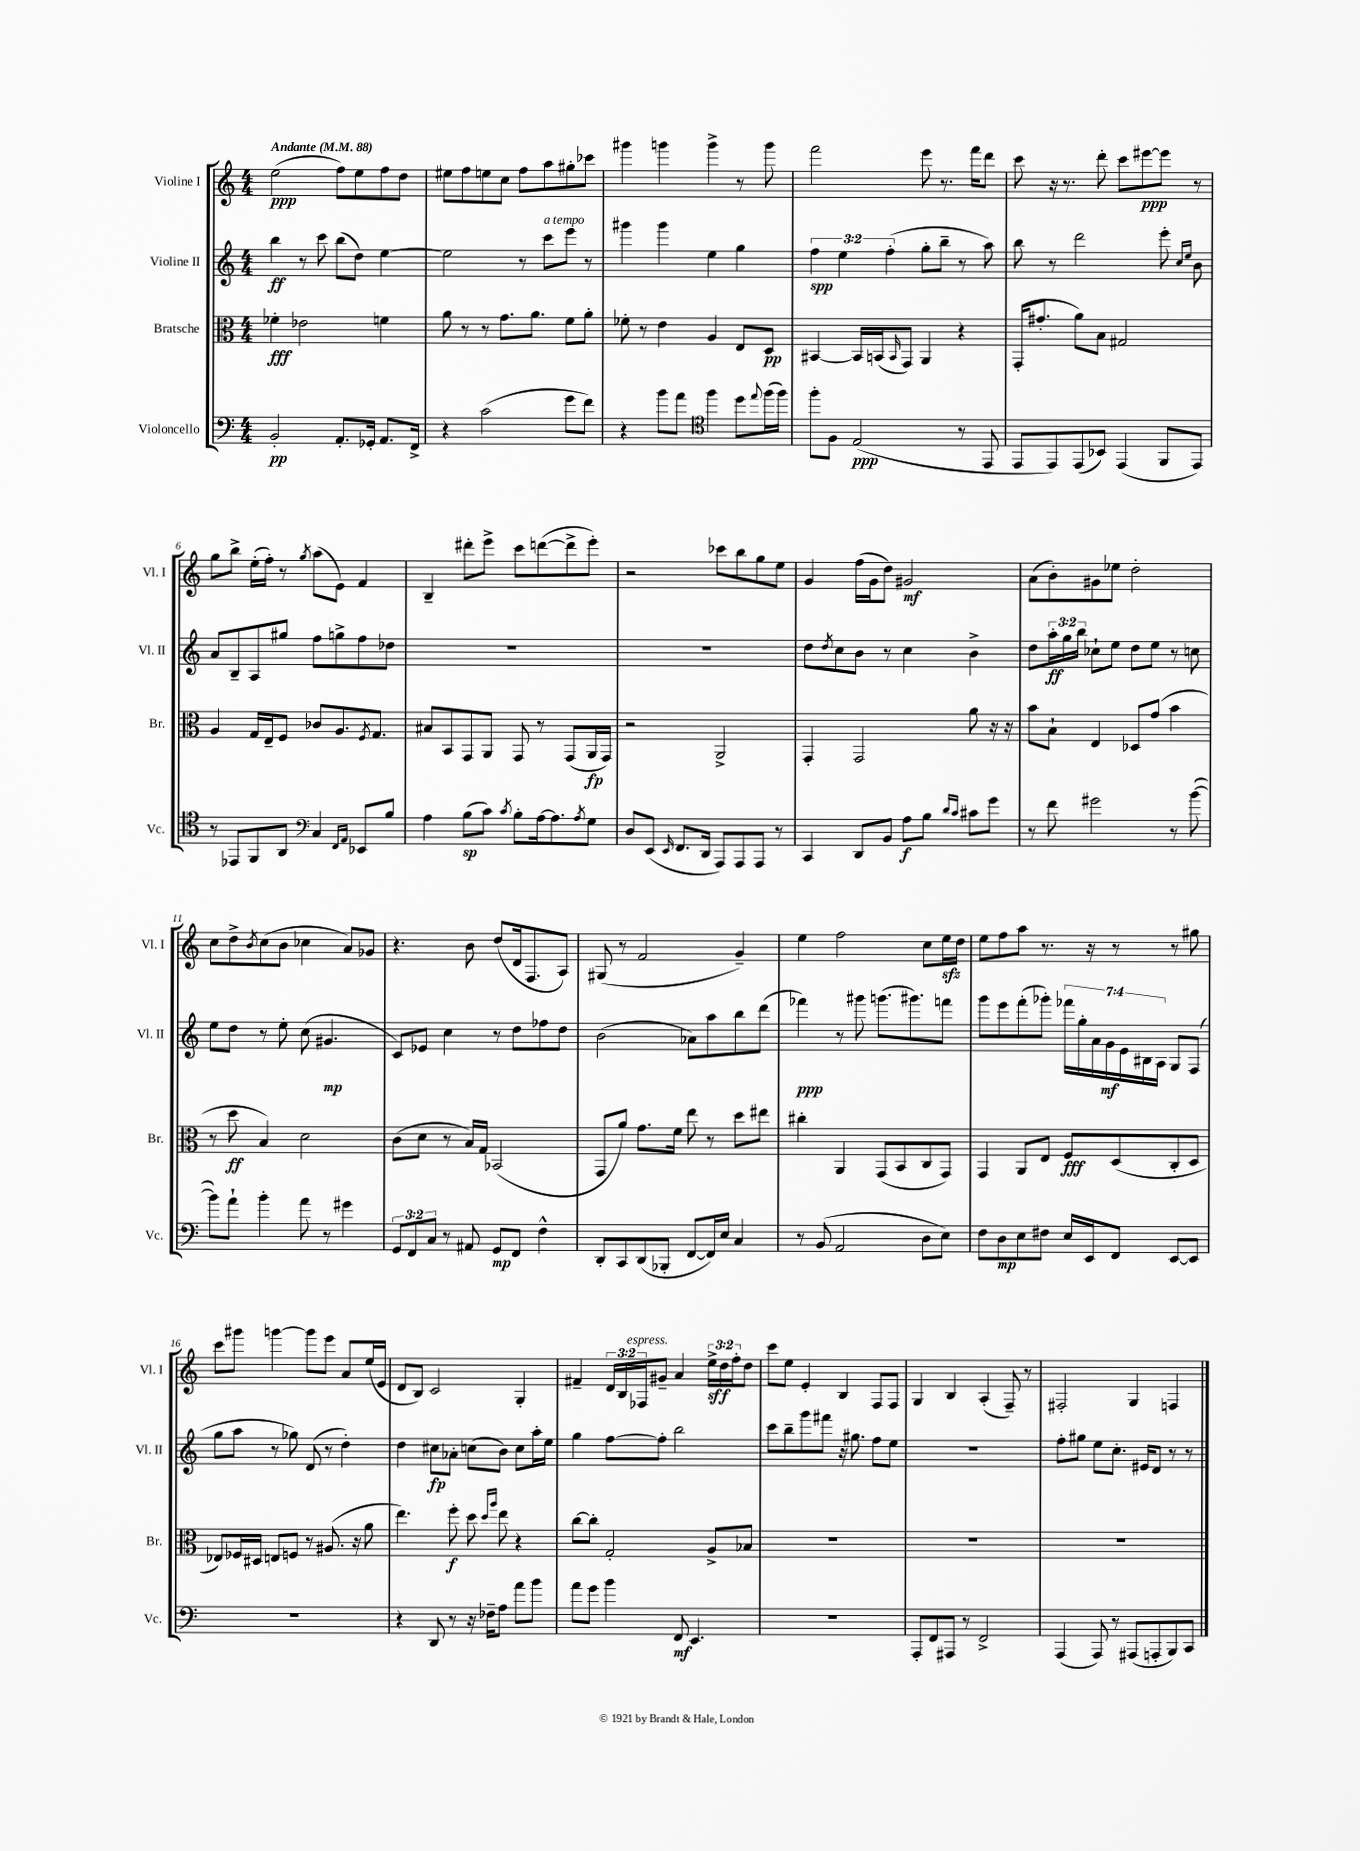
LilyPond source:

<<
\new StaffGroup <<
\new Staff = "s0" \with { instrumentName = "Violine I" shortInstrumentName = "Vl. I" } {
    \clef treble \key c \major \numericTimeSignature \time 4/4 \override Staff.TupletNumber.text = #tuplet-number::calc-fraction-text \tempo "Andante" 4 = 88
    e''2\ppp( f''8) e''8 f''8 d''8 |
    eis''8 f''8 e''8 c''8 f''8 a''8 gis''8-. ces'''8 |
    gis'''4 g'''4 g'''4-> r8 g'''8 |
    f'''2 e'''8 r8. f'''16 d'''8 |
    c'''8 r16 r8. d'''8-. c'''8 eis'''8~\ppp eis'''8 r8 |
    g''8 b''8-> e''16-.( f''16-.) r8 \acciaccatura { g''8 } a''8( e'8) f'4 |
    b4-- dis'''8-. e'''8-> c'''8 d'''8~( d'''8-> e'''8-.) |
    r2 ces'''8 b''8 g''8 e''8 |
    g'4 f''16( g'16 d''8) gis'2\mf |
    a'8( b'8-.) gis'8 ees''8 d''2-. |
    c''8 d''8-> \acciaccatura { b'8 } c''8( b'8 ces''4 a'8) ges'8 |
    r4. b'8 d''8( d'16 f8. a8) |
    gis8( r8 f'2 g'4--) |
    e''4 f''2 c''8 e''16\sfz d''16 |
    e''8 f''8 a''8 r8. r16 r8 r8 gis''8 |
    c'''8 gis'''8 g'''4~ g'''8 e'''8 a'8 e''16( e'16 |
    d'8 b8) c'2 g4-. |
    fis'4-- \tuplet 3/2 { d'16 b16 fes16^\markup { \italic "espress." } } gis'8-- a'4 \tuplet 3/2 { e''16->\sff d''16 f''16-. } d''8 |
    c'''8 e''8 e'4-. b4 f8 f8 |
    g4 b4 a4-.( f8--) r8 |
    fis2-. g4 f4 \bar "|." |
}
\new Staff = "s1" \with { instrumentName = "Violine II" shortInstrumentName = "Vl. II" } {
    \clef treble \key c \major \numericTimeSignature \time 4/4 \override Staff.TupletNumber.text = #tuplet-number::calc-fraction-text
    b''4\ff r8 c'''8 b''8( d''8) e''4~ |
    e''2 r8 c'''8^\markup { \italic "a tempo" } e'''8 r8 |
    gis'''4 gis'''4 e''4 g''4 |
    \tuplet 3/2 { f''4\spp e''4 f''4-.( } g''8-. b''8-- r8 a''8) |
    b''8 r8 d'''2 e'''8-. \grace { c''16 e''16 } b'8 |
    a'8 b8-- a8 gis''8 f''8 g''8-> f''8 des''8 |
    R1 |
    R1 |
    d''8 \acciaccatura { d''8 } c''8 b'8 r8 c''4 b'4-> |
    d''8 \tuplet 3/2 { a''16-.\ff g''16 b''16 } ces''8-! e''8 d''8 e''8 r8 c''8 |
    e''8 d''8 r8 e''8-. c''8( gis'4.\mp |
    c'8) ees'8 c''4 r8 d''8 fes''8 d''8 |
    b'2( aes'8) a''8 b''8 d'''8( |
    fes'''4\ppp) r8 gis'''8 g'''8.( gis'''8.) f'''8 |
    g'''8 e'''8 f'''8-.( ges'''8-.) \tuplet 7/4 { fes'''16 g''16-. a'16 g'16\mf e'16 bis16 a16 } g8 f8( |
    g''8 a''8 r8 ges''8) d'8( r8 d''4-.) |
    d''4 cis''8\fp aes'8-. c''8( b'8) c''8 a''16-. e''16 |
    g''4 f''8~ f''8-. b''2 |
    c'''8 b''8-- g'''8 fis'''8 r16 gis''8. f''8 e''8 |
    R1 |
    f''8-. gis''8 e''8 c''8.-. eis'16 d'8 r8 r8 \bar "|." |
}
\new Staff = "s2" \with { instrumentName = "Bratsche" shortInstrumentName = "Br." } {
    \clef alto \key c \major \numericTimeSignature \time 4/4
    fes'4-.\fff ees'2 f'4 |
    a'8 r8 r8 g'8. a'8. f'8 a'8-. |
    fes'8-. r8 e'4 a4 e8 d8\pp |
    bis,4~ bis,16 b,16( \grace { b,16 } g,8) a,4 r4 |
    g,16-.( gis'8.-. a'8) b8 gis2 |
    a4 g16 e16-- f8 ces'8 a8. \acciaccatura { f8 } g8. |
    bis8 b,8 g,8 a,8 g,8 r8 g,8( a,16\fp g,16) |
    r2 a,2-> |
    g,4-. g,2 a'8 r16 r16 |
    b'8 b8-! e4 des8 g'8( b'4 |
    r8 d''8\ff b4) d'2 |
    c'8( d'8 r8 b16) g16 bes,2( |
    g,8 a'8) g'8. f'16 e''8 r8 d''8 eis''8 |
    cis''4-. a,4 g,8( b,8 c8 g,8) |
    g,4 a,8 e8 f8\fff d8( c8-. d8 |
    ees8) fes16 dis16 e8 f8 r8 ais8.( r16 a'8 |
    e''4.) f''8-.\f d''8 \grace { d''16 a''16 } e''8 r4 |
    c''8~ c''8-. g2-. a8-> bes8 |
    R1 |
    R1 |
    R1 \bar "|." |
}
\new Staff = "s3" \with { instrumentName = "Violoncello" shortInstrumentName = "Vc." } {
    \clef bass \key c \major \numericTimeSignature \time 4/4 \override Staff.TupletNumber.text = #tuplet-number::calc-fraction-text
    b,2-.\pp a,8.-. ges,16-. a,8. f,16-> |
    r4 c'2( g'8 f'8) |
    r4 b'8 a'8 \clef tenor f''4 d''8 \appoggiatura { e''8 } f''16( f''16) |
    f''8-. f8 e2\ppp( r8 e,8 |
    e,8 e,8) e,8( bes,8) e,4( f,8 e,8) |
    r8 ees,8 f,8 a,8 \clef bass c4 \grace { f,16 a,16 } ees,8 b8 |
    a4 b8\sp( c'8) \acciaccatura { c'8 } b8-. a16~ a8. \acciaccatura { a8 } g8 |
    d8 e,8( \grace { e,16 } f,8. d,16 a,,8) a,,8 a,,8 r8 |
    c,4 d,8 b,8 a8\f b8 \grace { d'16 c'16 } cis'8 g'8 |
    r8 f'8 gis'2 r8 b'8~( |
    b'8) a'8-! b'4-. a'8 r8 gis'4 |
    \tuplet 3/2 { g,8 f,8 c8 } r8 ais,8 g,8\mp f,8 f4-^ |
    d,8-. c,8 d,8( bes,,8-. f,8~ f,16) e16 c4 |
    r8 b,8( a,2 d8 e8) |
    f8 d8\mp e8 fis8 e16 e,16 f,8 e,8~ e,8 |
    R1 |
    r4 d,8 r8 r16 fes16-- a8 a'8 b'8 |
    a'8 g'8 b'4 f,8\mf e,4. |
    R1 |
    a,,8-. f,8 ais,,8 r8 f,2-> |
    a,,4( a,,8) r8 ais,,8( a,,8-. b,,8) c,8 \bar "|." |
}
>>
>>
